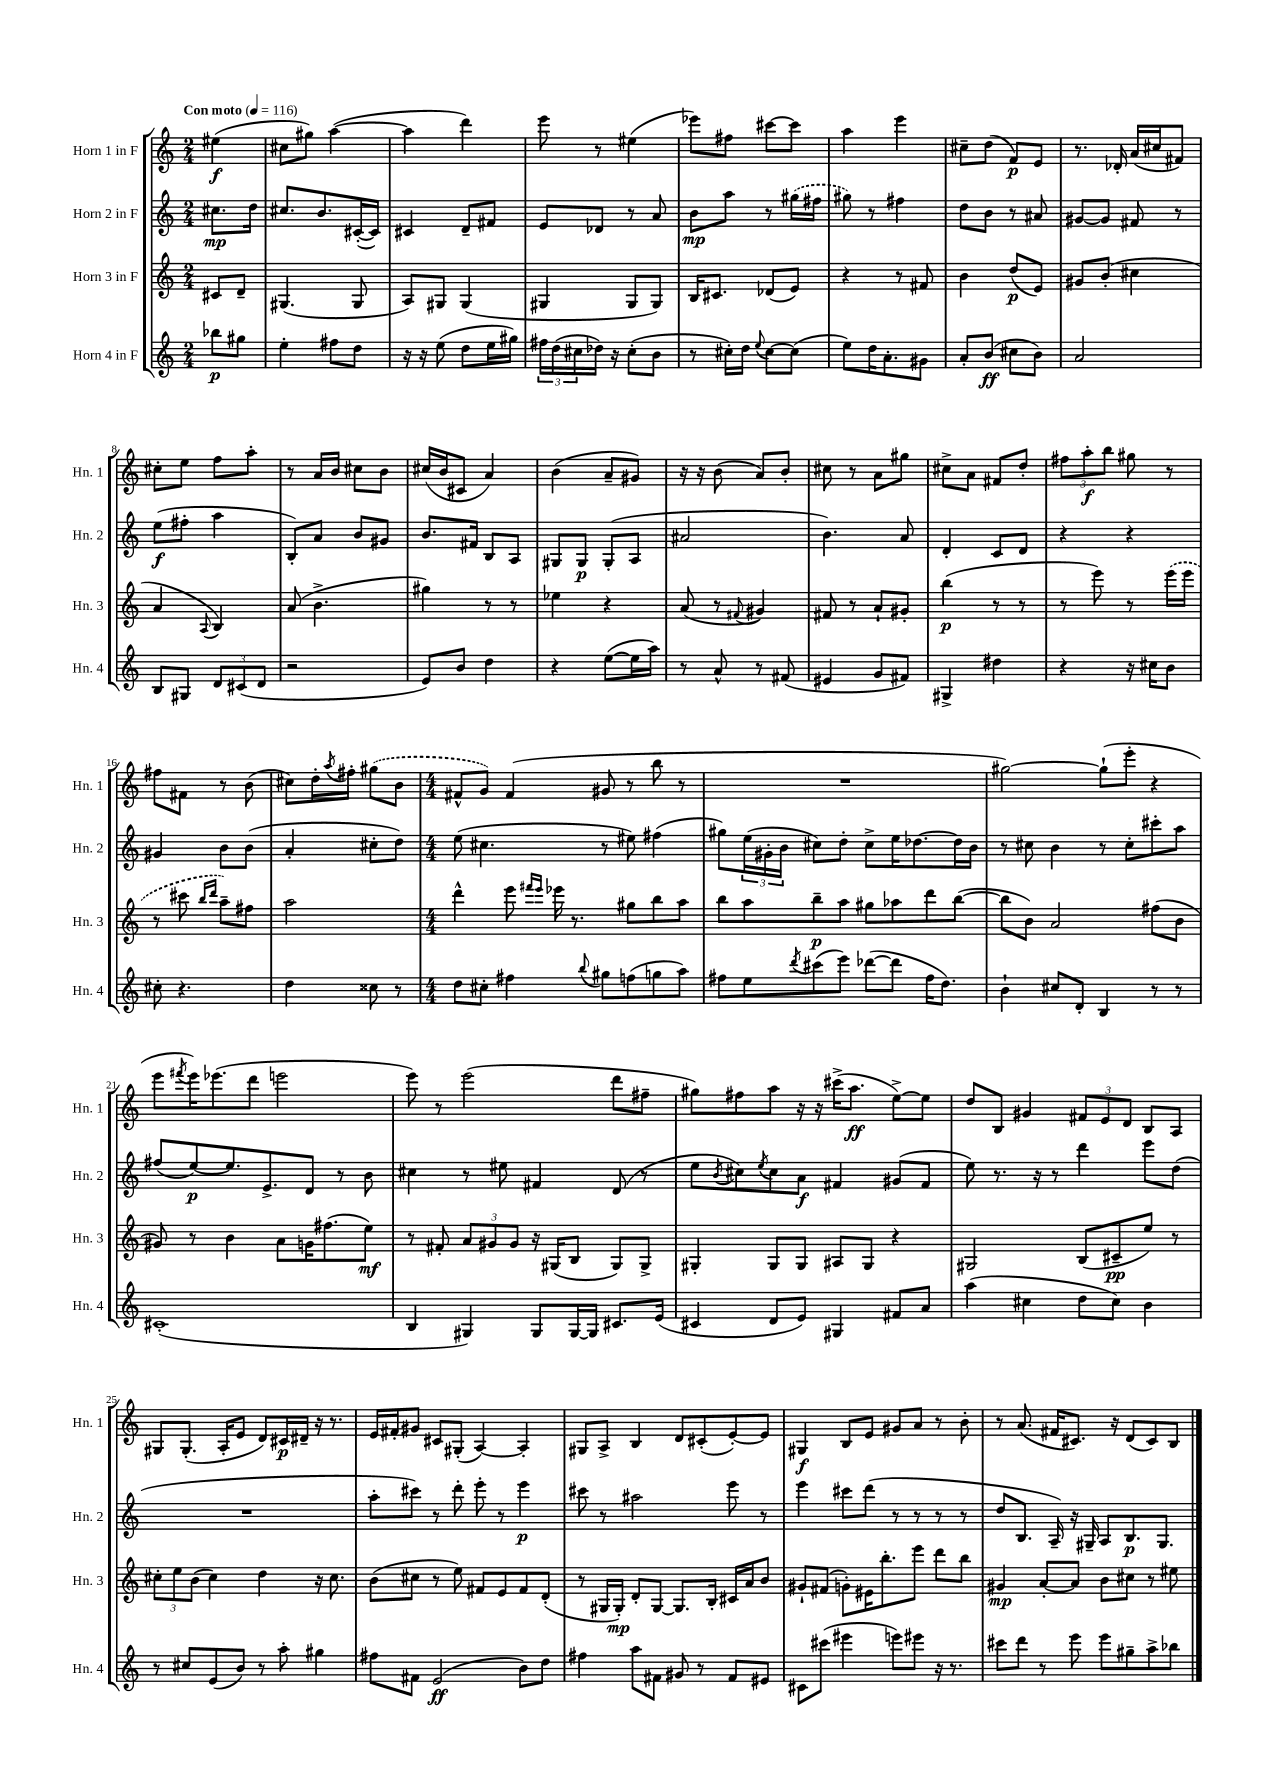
<<
\new StaffGroup <<
\new Staff = "s0" \with { instrumentName = "Horn 1 in F" shortInstrumentName = "Hn. 1" } {
    \clef treble \key c \major \numericTimeSignature \time 2/4 \partial 4 \tempo "Con moto" 4 = 116
    eis''4\f( |
    cis''8 gis''8) a''4~( |
    a''4 d'''4) |
    e'''8 r8 eis''4( |
    ees'''8) fis''8 cis'''8~ cis'''8 |
    a''4 e'''4 |
    cis''8-- d''8( f'8\p) e'8 |
    r8. des'16-. a'16( cis''16 fis'8) |
    cis''8-. e''8 f''8 a''8-. |
    r8 a'16 b'16 cis''8 b'8 |
    cis''16( b'16 cis'8 a'4) |
    b'4( a'8-- gis'8) |
    r16 r16 b'8( a'8) b'8-. |
    cis''8 r8 a'8 gis''8 |
    cis''8-> a'8 fis'8 d''8-. |
    \tuplet 3/2 { fis''8 a''8-.\f b''8 } gis''8 r8 |
    fis''8 fis'8 r8 b'8( |
    cis''8) d''16-. \acciaccatura { a''8 } fis''16-. \once \slurDashed gis''8( b'8 |
    \numericTimeSignature \time 4/4 fis'8-^ g'8) fis'4( gis'8 r8 b''8 r8 |
    R1 |
    gis''2~) gis''8-!( e'''8-. r4 |
    e'''8 \acciaccatura { fis'''8 } e'''16) ees'''8.( d'''8 e'''2 |
    e'''8) r8 e'''2( d'''8 fis''8-- |
    gis''8) fis''8 a''8 r16 r16 cis'''16->( a''8.\ff e''8~->) e''8 |
    d''8 b8 gis'4 \tuplet 3/2 { fis'8 e'8 d'8 } b8 a8 |
    gis8 gis8.-.( a16-. e'8 d'8) cis'16\p dis'16-- r16 r8. |
    e'16 fis'16-. gis'8 cis'8 gis8-.( a4~) a4-. |
    gis8 a8-> b4 d'8 cis'8-.( e'8~-.) e'8 |
    gis4\f b8 e'8 gis'8 a'8 r8 b'8-. |
    r8 a'8.( fis'16 cis'8.) r16 d'8( cis'8) b8 \bar "|." |
}
\new Staff = "s1" \with { instrumentName = "Horn 2 in F" shortInstrumentName = "Hn. 2" } {
    \clef treble \key c \major \numericTimeSignature \time 2/4 \partial 4
    cis''8.\mp d''16 |
    cis''8. b'8. cis'16~-.( cis'16) |
    cis'4 d'8-- fis'8 |
    e'8 des'8 r8 a'8 |
    b'8\mp a''8 r8 \once \slurDashed gis''16( fis''16 |
    gis''8) r8 fis''4 |
    d''8 b'8 r8 ais'8 |
    gis'8~ gis'8 fis'8 r8 |
    e''8\f( fis''8-. a''4 |
    b8-.) a'8 b'8 gis'8 |
    b'8. fis'16 b8 a8 |
    gis8 gis8\p gis8-.( a8 |
    ais'2 |
    b'4.) a'8 |
    d'4-. c'8 d'8 |
    r4 r4 |
    gis'4 b'8 b'8( |
    a'4-. cis''8-. d''8) |
    \numericTimeSignature \time 4/4 e''8( cis''4. r8 eis''8) fis''4( |
    gis''8) \tuplet 3/2 { e''16( gis'16-. b'16 } cis''8) d''8-. cis''8-> e''16 des''8.~ des''16 b'16 |
    r8 cis''8 b'4 r8 cis''8-. cis'''8-. a''8 |
    fis''8( e''8~\p) e''8. e'8.-> d'8 r8 b'8 |
    cis''4 r8 eis''8 fis'4 d'8( r8 |
    e''8 \acciaccatura { b'8 } cis''8) \acciaccatura { e''8 } cis''8 a'8\f fis'4 gis'8( fis'8 |
    e''8) r8. r16 r8 d'''4 e'''8 d''8( |
    R1 |
    a''8-. cis'''8) r8 d'''8-. e'''8-. r8 e'''4\p |
    cis'''8 r8 ais''2 e'''8 r8 |
    e'''4 cis'''8 d'''8( r8 r8 r8 r8 |
    d''8 b8. a16--) r16 gis16-- a8 b8.\p gis8. \bar "|." |
}
\new Staff = "s2" \with { instrumentName = "Horn 3 in F" shortInstrumentName = "Hn. 3" } {
    \clef treble \key c \major \numericTimeSignature \time 2/4 \partial 4
    cis'8 d'8-- |
    gis4.( gis8 |
    a8) gis8 gis4( |
    gis4 gis8 gis8) |
    b16 cis'8. des'8( e'8) |
    r4 r8 fis'8 |
    b'4 d''8\p( e'8) |
    gis'8 b'8-.( cis''4 |
    a'4 \appoggiatura { a8 } b4) |
    a'8( b'4.-> |
    gis''4) r8 r8 |
    ees''4 r4 |
    a'8( r8 \appoggiatura { fis'8 } gis'4) |
    fis'8 r8 a'8-! gis'8-. |
    b''4\p( r8 r8 |
    r8 e'''8) r8 \once \slurDashed e'''16( e'''16 |
    r8 cis'''8 \grace { b''16 d'''16 } a''8--) fis''8 |
    a''2 |
    \numericTimeSignature \time 4/4 d'''4-^ e'''8 \grace { fis'''16 e'''16 } ees'''16 r8. gis''8 b''8 a''8 |
    b''8 a''8 b''8--\p a''8 gis''8 aes''8 d'''8 b''8~( |
    b''8 b'8) a'2 fis''8( b'8 |
    gis'8) r8 b'4 a'8 g'16 fis''8.( e''8\mf) |
    r8 fis'8-. \tuplet 3/2 { a'8 gis'8 gis'8 } r16 gis16( b8 gis8) gis8-> |
    gis4-. gis8 gis8 ais8 gis8 r4 |
    gis2 b8( cis'8--\pp e''8) r8 |
    \tuplet 3/2 { cis''8-. e''8 b'8( } cis''4) d''4 r16 cis''8. |
    b'8( cis''8 r8 e''8) fis'8 e'8 fis'8 d'8-.( |
    r8 gis16 gis16-.\mp) d'8-. gis8~ gis8. b16-. cis'16 a'16 b'8 |
    gis'8-! fis'8( g'8-.) eis'16 b''8.-. e'''8 d'''8 b''8 |
    gis'4\mp a'8~-. a'8 b'8 cis''8 r8 eis''8 \bar "|." |
}
\new Staff = "s3" \with { instrumentName = "Horn 4 in F" shortInstrumentName = "Hn. 4" } {
    \clef treble \key c \major \numericTimeSignature \time 2/4 \partial 4
    bes''8\p gis''8 |
    e''4-. fis''8 d''8 |
    r16 r16 e''8( d''8 e''16 gis''16) |
    \tuplet 3/2 { fis''16 d''16( cis''16 } des''16) r16 cis''8-.( b'8 |
    r8 cis''16-.) d''16 \appoggiatura { e''8 } cis''8~ cis''8( |
    e''8) d''16 a'8.-. gis'8 |
    a'8-. b'8\ff( cis''8 b'8) |
    a'2 |
    b8 gis8 \tuplet 3/2 { d'8 cis'8( d'8 } |
    r2 |
    e'8) b'8 d''4 |
    r4 e''8~( e''16 a''16) |
    r8 a'8-^ r8 fis'8( |
    eis'4 g'8 fis'8) |
    gis4-> dis''4 |
    r4 r16 cis''16 b'8 |
    cis''8-. r4. |
    d''4 cisis''8 r8 |
    \numericTimeSignature \time 4/4 d''8 cis''8-. fis''4 \appoggiatura { b''8 } gis''8 f''8( g''8 a''8) |
    fis''8 e''8 \acciaccatura { d'''8 } cis'''8( e'''8) des'''8~( des'''8 fis''16 d''8.) |
    b'4-! cis''8 d'8-. b4 r8 r8 |
    cis'1-.( |
    b4 gis4) gis8 gis16~ gis16 cis'8. e'16( |
    cis'4 d'8 e'8) gis4 fis'8 a'8 |
    a''4( cis''4 d''8 cis''8) b'4 |
    r8 cis''8 e'8( b'8) r8 a''8-. gis''4 |
    fis''8 fis'8 e'2\ff( b'8) d''8 |
    fis''4 a''8 fis'8 gis'8 r8 fis'8 eis'8 |
    cis'8 cis'''8( eis'''4 e'''8) eis'''8 r16 r8. |
    cis'''8 d'''8 r8 e'''8 e'''8 gis''8-- a''8-> bes''8 \bar "|." |
}
>>
>>
